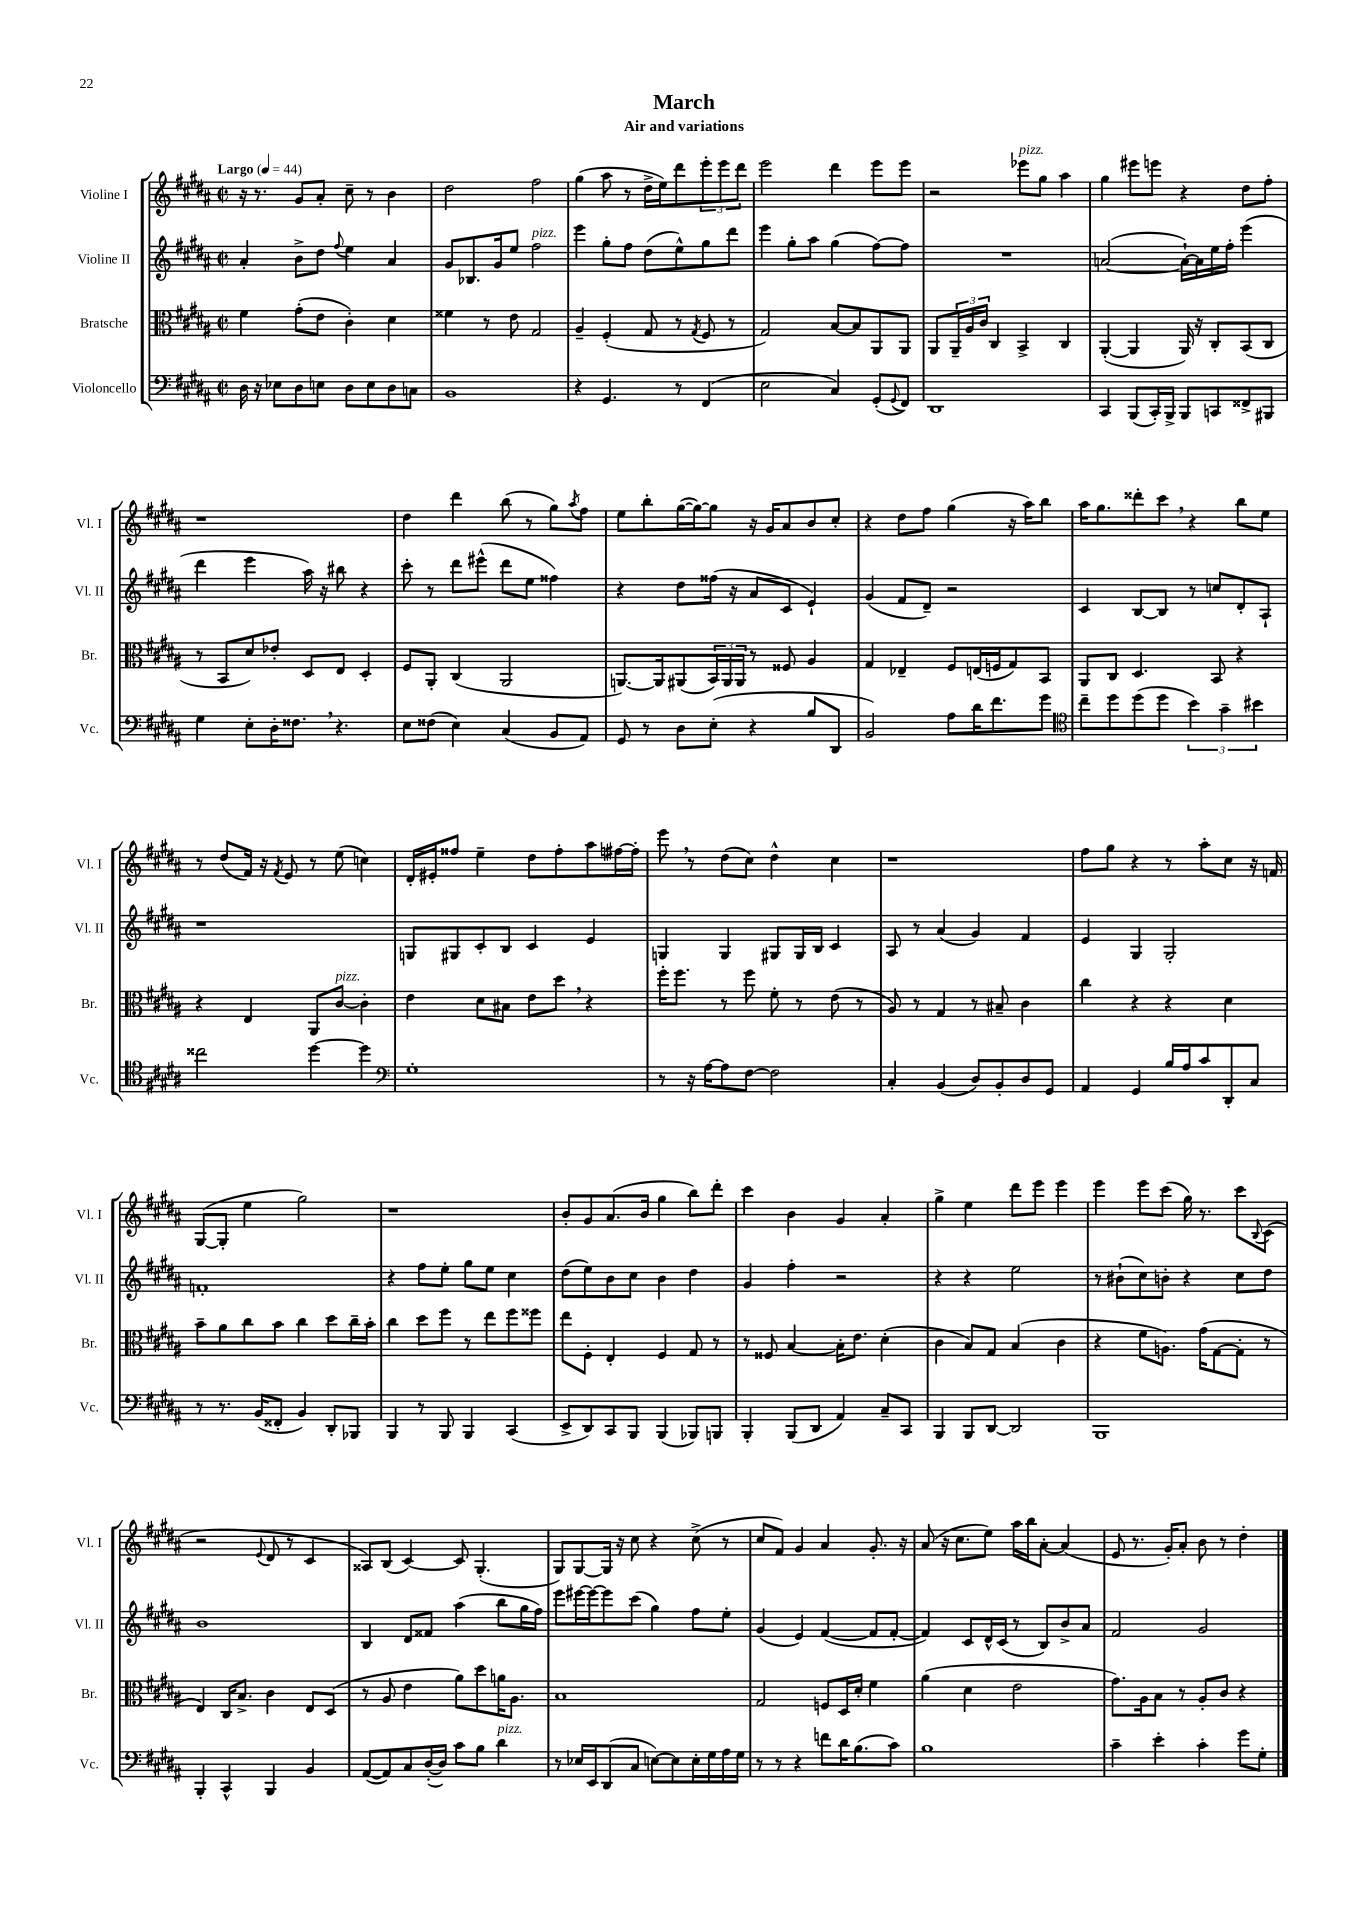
\header { title = "March" subtitle = "Air and variations" }
<<
\new StaffGroup <<
\new Staff = "s0" \with { instrumentName = "Violine I" shortInstrumentName = "Vl. I" } {
    \clef treble \key b \major \defaultTimeSignature \time 2/2 \tempo "Largo" 4 = 44
    r16 r8. gis'8 ais'8-. cis''8-- r8 b'4 |
    dis''2 fis''2 |
    gis''4( ais''8 r8 dis''16-> e''16) dis'''8 \tuplet 3/2 { e'''8-. e'''8 dis'''8 } |
    e'''2 dis'''4 e'''8 e'''8 |
    r2 ees'''8^\markup { \italic "pizz." } gis''8 ais''4 |
    gis''4 eis'''8 e'''8 r4 dis''8 fis''8-. |
    r1 |
    dis''4 dis'''4 b''8( r8 gis''8) \acciaccatura { ais''8 } fis''8 |
    e''8 b''8-. gis''16~( gis''16~) gis''8 r16 gis'16 ais'8 b'8 cis''8-. |
    r4 dis''8 fis''8 gis''4( r16 ais''16) b''8 |
    ais''16 gis''8. disis'''8-. cis'''8 \breathe r4 b''8 e''8 |
    r8 dis''8( fis'16) r16 \acciaccatura { fis'8 } e'8 r8 e''8( c''4) |
    dis'16-. eis'16-. fisis''8 e''4-- dis''8 fisis''8-. ais''8 fis''16~ fis''16-. |
    e'''8 \breathe r8 dis''8( cis''8) dis''4-^ cis''4 |
    r1 |
    fis''8 gis''8 r4 r8 ais''8-. cis''8 r16 f'16 |
    gis8~( gis8-. e''4 gis''2) |
    r1 |
    b'8-. gis'8 ais'8.( b'16 gis''4 b''8) dis'''8-. |
    cis'''4 b'4 gis'4 ais'4-. |
    gis''4-> e''4 dis'''8 e'''8 e'''4 |
    e'''4 e'''8 cis'''8( gis''16) r8. cis'''8 \appoggiatura { b8 } cis'8( |
    r2 \appoggiatura { e'8 } dis'8 r8 cis'4 |
    aisis8) b8( cis'4~) cis'8 gis4.-.( |
    gis8) gis8~ gis16 r16 cis''8 r4 cis''8->( r8 |
    cis''8 fis'8) gis'4 ais'4 gis'8.-. r16 |
    ais'8( r16 cis''8. e''8) ais''16 b''16 ais'8~-. ais'4( |
    e'8 r8. gis'16-.) ais'8-. b'8 r8 dis''4-. \bar "|." |
}
\new Staff = "s1" \with { instrumentName = "Violine II" shortInstrumentName = "Vl. II" } {
    \clef treble \key b \major \defaultTimeSignature \time 2/2
    ais'4-. b'8-> dis''8 \appoggiatura { fis''8 } e''4 ais'4 |
    gis'8 bes8. gis'16 e''8 fis''2^\markup { \italic "pizz." } |
    e'''4 gis''8-. fis''8 dis''8( e''8-^) gis''8 dis'''8 |
    e'''4 gis''8-. ais''8 gis''4( fis''8~) fis''8 |
    R1 |
    a'2~( a'16~-!) a'16 e''16 fis''16-. e'''4( |
    dis'''4 e'''4 ais''16) r16 bis''8 r4 |
    cis'''8-. r8 dis'''8 eis'''8-^( dis'''8 e''8 fisis''4) |
    r4 dis''8 fisis''16( r16 ais'8 cis'8 e'4-!) |
    gis'4( fis'8 dis'8--) r2 |
    cis'4 b8~ b8 r8 c''8 dis'8-. ais8-! |
    r1 |
    g8 gis8 cis'8-. b8 cis'4 e'4 |
    g4 g4 gis8 gis16 b16 cis'4 |
    ais8 r8 ais'4( gis'4) fis'4 |
    e'4 gis4 gis2-. |
    f'1-. |
    r4 fis''8 e''8-. gis''8 e''8 cis''4 |
    dis''8( e''8) b'8 cis''8 b'4 dis''4 |
    gis'4 fis''4-. r2 |
    r4 r4 e''2 |
    r8 bis'8-!( cis''8) b'8-. r4 cis''8 dis''8 |
    b'1 |
    b4 dis'8 fisis'8 ais''4( b''8 gis''16 fis''16) |
    e'''8 eis'''16~ eis'''16~ eis'''8 cis'''8( gis''4) fis''8 e''8-. |
    gis'4( e'4) fis'4~( fis'8 fis'8~-. |
    fis'4) cis'8 dis'16-^ cis'16( r8 b8) b'8-> ais'8 |
    fis'2 gis'2 \bar "|." |
}
\new Staff = "s2" \with { instrumentName = "Bratsche" shortInstrumentName = "Br." } {
    \clef alto \key b \major \defaultTimeSignature \time 2/2
    fis'4 gis'8-.( e'8 cis'4-.) dis'4 |
    fisis'4 r8 e'8 gis2 |
    ais4-- fis4-.( gis8 r8 \acciaccatura { gis8 } fis8 r8 |
    gis2) b8~ b8 ais,8 ais,8 |
    ais,8 \tuplet 3/2 { ais,16-- ais16 cis'16 } cis4 b,4-> cis4 |
    ais,4~-.( ais,4 ais,16) r16 cis8-. b,8( cis8 |
    r8 b,8 dis'8) ees'8-. dis8 e8 dis4-. |
    fis8 ais,8-. cis4( ais,2 |
    a,8.~) a,16 ais,8( \tuplet 3/2 { b,16) ais,16 ais,16 } r8 fisis8 ais4 |
    gis4 ees4-- fis8 e16( f16 gis8) b,8 |
    ais,8 cis8 dis4. b,8 r4 |
    r4 e4 ais,8 cis'8~^\markup { \italic "pizz." } cis'4-. |
    e'4 dis'8 bis8 e'8 dis''8 \breathe r4 |
    fis''16-. fis''8. r8 fis''8 fis'8-. r8 e'8( r8 |
    ais8) r8 gis4 r8 bis8-- cis'4 |
    cis''4 r4 r4 dis'4 |
    b'8-- ais'8 cis''8 b'8 cis''4 dis''8 cis''16-- b'16-. |
    cis''4 dis''8 fis''8 r8 e''8 fis''8 fisis''8 |
    e''8 fis8-. e4-. fis4 gis8 r8 |
    r8 fisis8 b4~ b16-. e'8. dis'4-.( |
    cis'4 b8) gis8 b4( cis'4 |
    r4 fis'8 a8.) gis'16( gis8~ gis8-. r8 |
    e4) cis16 b8.-> cis'4 e8 dis8( |
    r8 ais8 e'4 ais'8) dis''8 a'16 ais8. |
    b1 |
    gis2 f8 dis16 dis'16-. fis'4 |
    ais'4( dis'4 e'2 |
    gis'8.) ais16 b8 r8 ais8-. cis'8 r4 \bar "|." |
}
\new Staff = "s3" \with { instrumentName = "Violoncello" shortInstrumentName = "Vc." } {
    \clef bass \key b \major \defaultTimeSignature \time 2/2
    dis16 r16 ees8 dis8 e8 dis8 e8 dis8 c8 |
    b,1 |
    r4 gis,4. r8 fis,4( |
    e2 cis4) gis,8-.( \appoggiatura { gis,8 } fis,8) |
    dis,1 |
    cis,4 b,,8( cis,16-.) b,,16-> b,,8 c,8 fisis,8-> bis,,8 |
    gis4 e8-. dis16-. fisis8. \breathe r4. |
    e8 fisis8( e4) cis4( b,8 ais,8) |
    gis,8 r8 dis8 e8-.( r4 b8 dis,8 |
    b,2) ais8 dis'16 fis'8. gis'8 |
    \clef tenor cis''8-- dis''8 dis''8( dis''8 \tuplet 3/2 { b'4) gis'4-- bis'4 } |
    cisis''2 dis''4~ dis''4 |
    \clef bass gis1-. |
    r8 r16 ais16~ ais8 fis8~ fis2 |
    cis4-. b,4( dis8) b,8-. dis8 gis,8 |
    ais,4 gis,4 b16 ais16 cis'8 dis,8-. cis8 |
    r8 r8. b,16( fisis,8-. b,4) dis,8-. bes,,8 |
    b,,4 r8 b,,8 b,,4 cis,4( |
    e,8-> dis,8) cis,8 b,,8 b,,4( bes,,8) b,,8 |
    b,,4-. b,,8( dis,8 ais,4) cis8-- cis,8 |
    b,,4 b,,8 dis,8~ dis,2 |
    b,,1 |
    b,,4-. cis,4-^ b,,4 b,4 |
    ais,8~( ais,8) cis8 dis16~-.( dis16) cis'8 b8 dis'4^\markup { \italic "pizz." } |
    r8 ees16 e,16 dis,8( cis8 e8~) e8 e16-. gis16 ais16 gis16 |
    r8 r8 r4 f'8 dis'16 b8.( cis'8) |
    b1 |
    cis'4-- e'4-. cis'4-. gis'8 gis8-. \bar "|." |
}
>>
>>
\layout { \context { \Score \remove "Bar_number_engraver" } }
